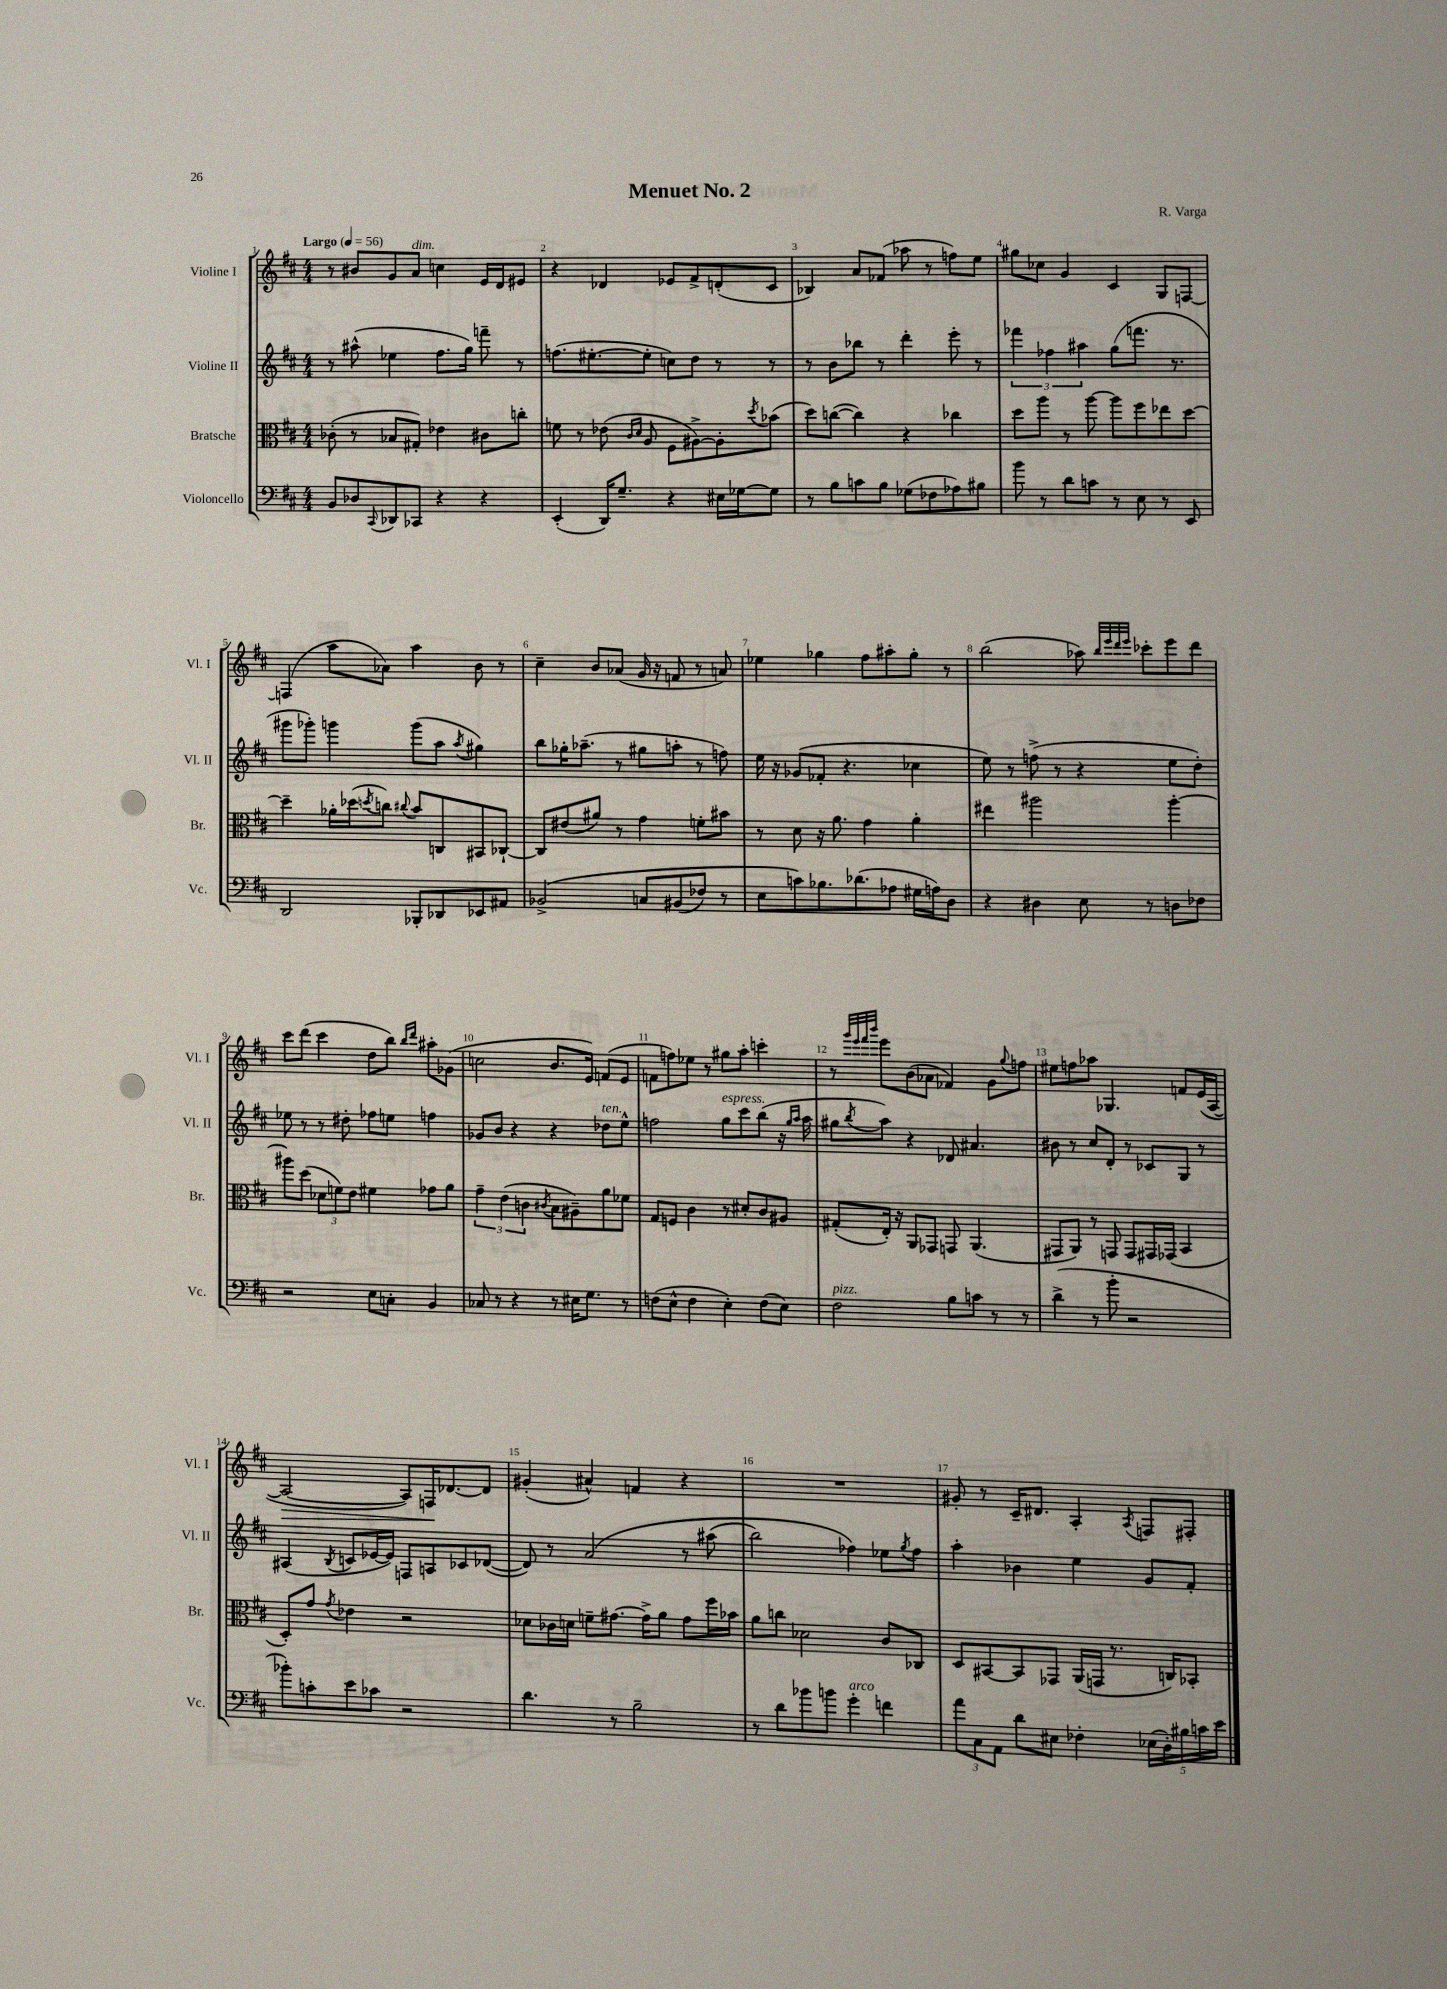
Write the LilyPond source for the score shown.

\header { title = "Menuet No. 2" composer = "R. Varga" }
<<
\new StaffGroup <<
\new Staff = "s0" \with { instrumentName = "Violine I" shortInstrumentName = "Vl. I" } {
    \clef treble \key d \major \numericTimeSignature \time 4/4 \tempo "Largo" 4 = 56
    r8 bis'8 g'8 a'8^\markup { \italic "dim." } c''4 e'16 d'16 eis'8 |
    r4 des'4 ees'8 fis'8-> d'8-.( cis'8 |
    bes4) a'8 fes'8( aes''8 r8 f''8) e''8 |
    gis''8 ces''8 g'4 cis'4 g8 f8~ |
    f4( a''8 aes'8) a''4 b'8 r8 |
    cis''4-- b'8 aes'8( g'16 r16 f'8 r8 a'8) |
    ees''4 ges''4 fis''8 ais''8-. ges''8-. r8 |
    b''2( aes''8) \grace { b''32 e'''32 d'''32 e'''32 } ces'''8-. e'''8 d'''8 |
    cis'''8 d'''8( cis'''4 d''8 b''8) \grace { b''16 d'''16 } ais''8-. ges'8( |
    c''2 b'8. e'16) f'8( e'8 |
    f'8 f''8) ees''8 r8 gis''8 a''8-. c'''4-. |
    r8 \grace { g'''32 e'''32 fis'''32 b'''32 } e'''8 b'8( aes'8 fes'4) g'8 \appoggiatura { g''8 } f''8 |
    eis''8 f''8 aes''8 ges4. f'8 e'16( a16~ |
    a2~\> a8) f16\! des'8.~ des'8 |
    gis'4-.( ais'4-^) f'4 r4 |
    R1 |
    gis'8-. r8 cis'16-- dis'8. a4-. \acciaccatura { a8 } f8 fis8-. \bar "|." |
}
\new Staff = "s1" \with { instrumentName = "Violine II" shortInstrumentName = "Vl. II" } {
    \clef treble \key d \major \numericTimeSignature \time 4/4
    r8 ais''8-^( ees''4 fis''8. g''16) f'''8-- r8 |
    f''8.( eis''8.~-. eis''8-. c''8) d''8 r8 r8 |
    r8 b'8 bes''8 r8 d'''4-. e'''8-. r8 |
    \tuplet 3/2 { fes'''4 fes''4 ais''4 } g''8( f'''8. r8. |
    gis'''8 ges'''8-.) g'''4 g'''8( a''8 \acciaccatura { a''8 } gis''4) |
    b''8 ges''16-. aes''8.--( r8 gis''8 a''8-. r8 f''8) |
    e''16 r16 ges'8( fes'8-. r4. ces''4 |
    e''8) r8 f''8->( r8 r4 e''8 d''8-.) |
    ees''8 r8 r8 dis''8-. fes''8 e''8 f''4 |
    ges'8 b'8 r4 r4 des''8^\markup { \italic "ten." } e''8-^ |
    f''2 g''8^\markup { \italic "espress." } cis'''8 b''8( r16 \grace { g''16 a''16 } a''16 |
    gis''8 \acciaccatura { b''8 } a''8) r4 des'8 ais'4. |
    bis'8 r8 cis''8 d'8-. r8 ces'8 g8 r8 |
    ais4( \acciaccatura { b8 } c'8 ees'16~ ees'16) f8 a8 ces'8 des'8~( |
    des'8) r8 a'2\( r8 ais''8( |
    b''2) fes''4\) ees''8 \acciaccatura { g''8 } fes''8 |
    a''4-. bes'4 e''4 g'8 fis'8-. \bar "|." |
}
\new Staff = "s2" \with { instrumentName = "Bratsche" shortInstrumentName = "Br." } {
    \clef alto \key d \major \numericTimeSignature \time 4/4
    ces'8-.( r8 bes8 gis8-.) ees'4 cis'8 c''8-. |
    f'8 r8 ees'8( \grace { cis'16 d'16 } a8 fis8 ais8~->) ais8-. \acciaccatura { d''8 } bes'8( |
    d''8) c''8~( c''4) r4 ces''4 |
    d''8 a''8 r8 a''8~ a''8 fis''8 ees''8 d''8~ |
    d''4-- aes'16-. des''16( \acciaccatura { d''8 } c''8) \appoggiatura { cis''8 } b'8 c8 bis,8 ces8~-! |
    ces8 eis'8( ais'8) r8 g'4 f'8-. bis'8 |
    r8 d'8 r16 a'8. g'4 a'4-. |
    eis''4 ais''2 ais''4~-. |
    ais''8 d''8( \tuplet 3/2 { des'8 f'8) e'8 } fis'4 ges'8 a'8 |
    \tuplet 3/2 { g'4-- e'4( c'4 } \acciaccatura { cis'8 } b8 ais8--) a'8 fes'8 |
    g8 f8 cis'4 r8 dis'8-. cis'8 ais8 |
    gis8-.( e16-.) r16 a,8 ges,8 g,8 a,4.( |
    gis,8 a,8) r8 g,8 g,8 gis,16 ges,16( b,4 |
    d8-.) g'8 \acciaccatura { g'8 } ees'4 r2 |
    des'8 ces'16 d'16 f'8-- gis'8.~ gis'16-> a'8 gis'8 fis''16 bes'16 |
    a'8 c''8 des'2 cis'8 ces8 |
    d8 bis,8~ bis,8 ges,8 a,16( g,16 r8. c16) bes,8-. \bar "|." |
}
\new Staff = "s3" \with { instrumentName = "Violoncello" shortInstrumentName = "Vc." } {
    \clef bass \key d \major \numericTimeSignature \time 4/4
    b,8 des8 \appoggiatura { cis,8 } des,8 ces,8 r4 r4 |
    e,4-.( d,16) g8.-- r4 eis16 ges16~ ges8 |
    r8 b8 c'8 b8 ges8( fes8 aes8) bis8 |
    b'8 r8 d'8 c'8 r8 e8 r8 e,8 |
    d,2 bes,,8-. des,8 ees,8 ais,8 |
    bes,2->\( c8 bis,8( fes8) r8 |
    e8 c'8\) bes8. des'8.( aes8 gis16 a16) d8 |
    r4 dis4 e8 r8 d8 fes8 |
    r2 e8 c8-. b,4 |
    ces8 r8 r4 r8 eis16 g8. r8 |
    f8( e8-^ f4 e4-.) f8( e8) |
    fis2^\markup { \italic "pizz." } b8 c'8 r8 r8 |
    d'4->( r8 b'8-. r2 |
    bes'8-.) c'8-. e'8 ces'8 r2 |
    d'4. r8 b2-- |
    r8 d'8 bes'8 b'8 g'4-.^\markup { \italic "arco" } f'4 |
    \tuplet 3/2 { a'8 cis8 a,8 } d'8 eis8 fes4-. \tuplet 5/4 { ees16( d16-.) bis16 c'16 e'16 } \bar "|." |
}
>>
>>
\layout { \context { \Score \override BarNumber.break-visibility = ##(#f #t #t) barNumberVisibility = #all-bar-numbers-visible } }
